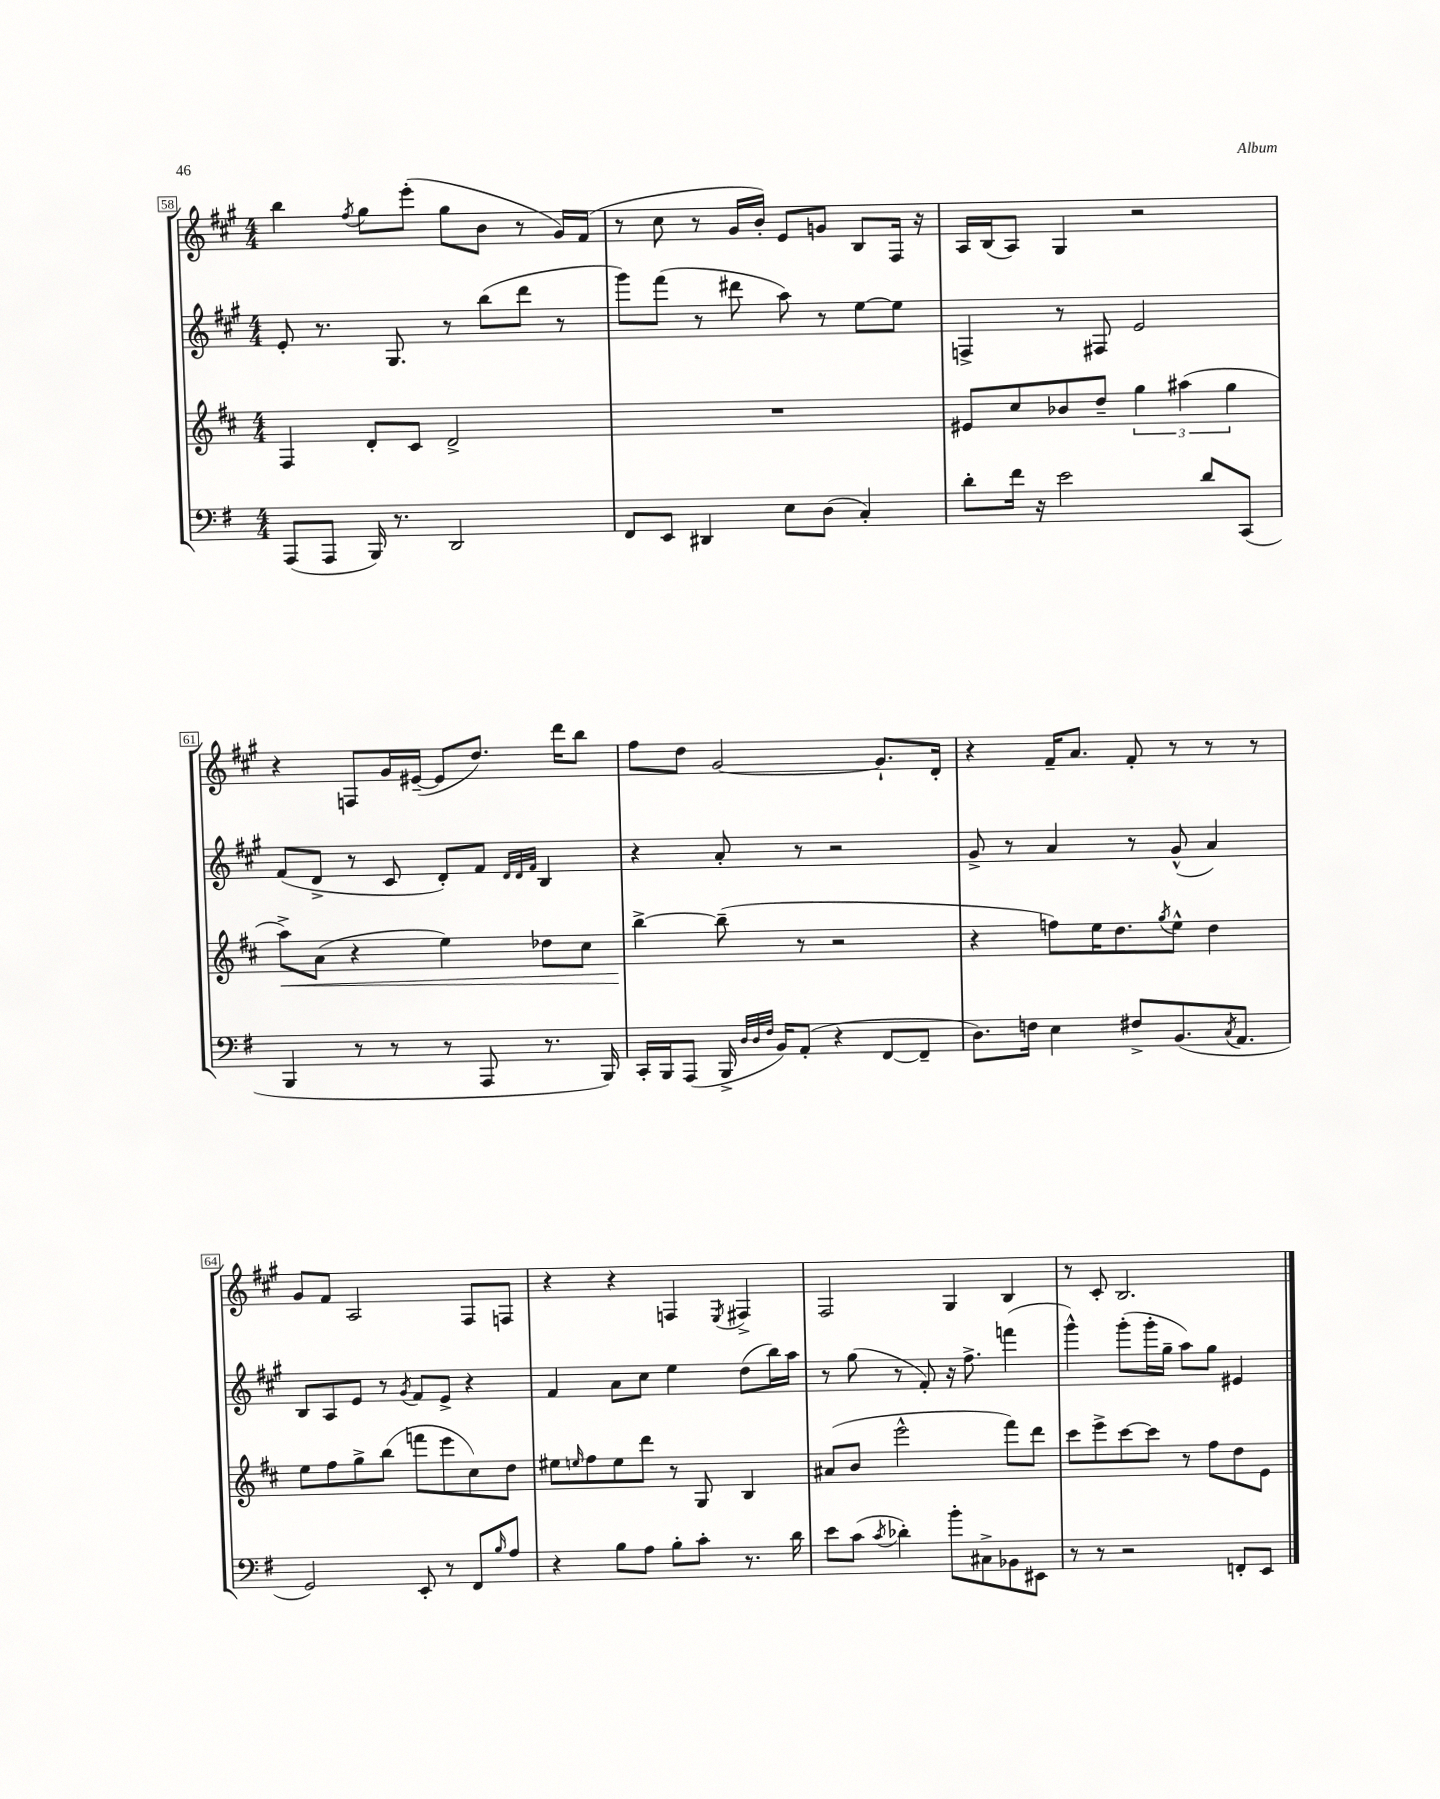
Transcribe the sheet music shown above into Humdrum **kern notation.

**kern	**kern	**dynam	**kern	**kern
*part4	*part3	*part3	*part2	*part1
*staff4	*staff3	*staff3	*staff2	*staff1
*clefF4	*clefG2	*	*clefG2	*clefG2
*k[f#]	*k[f#c#]	*	*k[f#c#g#]	*k[f#c#g#]
*M4/4	*M4/4	*	*M4/4	*M4/4
=58	=58	=58	=58	=58
(8AAA/L	4F#/	.	8e'/	4bb\
8AAA/J	.	.	8.r	.
.	.	.	.	8qff#/
16BBB/)	8d'/L	.	.	8gg#\L
8.r	.	.	8.G#/	.
.	8c#/J	.	.	(8eee'\J
2DD/	2d^/	.	8r	8gg#\L
.	.	.	(8bb\L	8b\J
.	.	.	8ddd\J	8r
.	.	.	8r	16g#/LL)
.	.	.	.	(16f#/JJ
=59	=59	=59	=59	=59
8FF#/L	1r	.	8ggg#\L)	8r
8EE/J	.	.	(8fff#\J	8cc#\
4DD#X/	.	.	8r	8r
.	.	.	8ddd#X\	16g#/LL
.	.	.	.	16b'/JJ)
8E\L	.	.	8aa\)	8e/L
(8D\J	.	.	8r	8gn/J
4C'/)	.	.	[8ee\L	8B/L
.	.	.	8ee\J]	16F#/Jk
.	.	.	.	16r
=60	=60	=60	=60	=60
8d'\L	8e#X/L	.	4Fn^/	16A/LL
.	.	.	.	(16B/J
16f#\Jk	8cc#/	.	.	8A/J)
16r	.	.	.	.
2e\	8b-X/	.	8r	4G#/
.	8dd~/J	.	8F#X/	.
.	6gg\	.	2e/	2r
.	(6aa#X\	.	.	.
8d/L	.	.	.	.
.	6gg\	.	.	.
(8CC/J	.	.	.	.
!!LO:LB:g=z
=61	=61	=61	=61	=61
!	!	!LO:HP:b	!	!
4BBB/	8aa^\L)	<	(8f#/L	4r
.	(8a\J	.	8d^/J	.
8r	4r	.	8r	8Fn/L
8r	.	.	8c#/	16g#/L
.	.	.	.	([16e#X~/JJ
8r	4ee\)	.	8d'/L)	8e#/L]
8AAA/	.	.	8f#/J	8.dd/J)
.	.	.	32qqd/LLL	.
.	.	.	32qqd/	.
.	.	.	32qqf#/JJJ	.
8.r	8dd-X\L	.	4B/	.
.	.	.	.	16ddd\KL
.	8cc#\J	.	.	8bb\J
16BBB/)	.	.	.	.
=62	=62	=62	=62	=62
16CC'/LL	[4bb^\	.	4r	8ff#\L
16BBB/J	.	.	.	.
(8AAA/J	.	.	.	8dd\J
16BBB^/	(8bb~\]	[	8a'/	[2g#/
32qqD/LLL	.	.	.	.
32qqD/	.	.	.	.
32qqF#/JJJ	.	.	.	.
16BB/KL)	.	.	.	.
(8AA'/J	8r	.	8r	.
4r	2r	.	2r	.
[8FF#/L	.	.	.	8.g#`/L]
8FF#~/J]	.	.	.	.
.	.	.	.	16d'/Jk
=63	=63	=63	=63	=63
8.D\L)	4r	.	8g#^/	4r
.	.	.	8r	.
16Fn\Jk	.	.	.	.
4E\	8ffn\L)	.	4a/	16f#~/KL
.	.	.	.	8.a/J
.	16ee\K	.	.	.
.	8.dd\	.	.	.
8F#X^/L	.	.	8r	8f#'/
.	8qgg/	.	.	.
(8.BB/	8ee^^\J	.	(8g#^^/	8r
.	4dd\	.	4a/)	8r
8qC/	.	.	.	.
8.AA/J	.	.	.	.
.	.	.	.	8r
!!LO:LB:g=z
=64	=64	=64	=64	=64
2GG/)	8ee\L	.	8B/L	8g#/L
.	8ff#\	.	8A/	8f#/J
.	8gg^\	.	8e/J	2A/
.	(8bb\J	.	8r	.
.	.	.	8qg#/	.
8EE'/	8fffn\L	.	8f#/L	.
8r	8eee\	.	8e^/J	.
8FF#/L	8cc#\)	.	4r	8F#/L
16qqB/	.	.	.	.
8A/J	8dd\J	.	.	8Fn/J
=65	=65	=65	=65	=65
4r	8ee#X\L	.	4f#/	4r
.	16qqeen/	.	.	.
.	8ff#\	.	.	.
8B\L	8ee\	.	8a\L	4r
8A\J	8ddd\J	.	8cc#\J	.
8B'\L	8r	.	4ee\	4Fn/
8c'\J	8G/	.	.	.
.	.	.	.	8qE/
8.r	4B/	.	(8dd\L	4F#X^/
.	.	.	16bb\L)	.
16d\	.	.	16aa\JJ	.
=66	=66	=66	=66	=66
8e\L	(8a#X/L	.	8r	2F#/
(8c\J	8b/J	.	(8gg#\	.
8qc/	.	.	.	.
4d-X'\)	2eee^^\	.	8r	.
.	.	.	8f#'/)	.
8b'\L	.	.	16r	4G#/
.	.	.	8.ff#^\	.
8C#X^\	.	.	.	.
8BB-X\	8fff#\L)	.	(4fffn\	4B/
8EE#X\J	8ddd\J	.	.	.
=67	=67	=67	=67	=67
8r	8ccc#\L	.	4ggg#^^\)	8r
8r	8eee^\	.	.	8c#'/
2r	[8ccc#\	.	(8ggg#'\L	2.B/
.	8ccc#\J]	.	16ggg#'\L	.
.	.	.	16gg#~\JJ	.
.	8r	.	8aa\L)	.
.	8ff#\L	.	8gg#\J	.
8FFn'/L	8dd\	.	4e#X/	.
8EE/J	8e\J	.	.	.
==	==	==	==	==
*-	*-	*-	*-	*-
